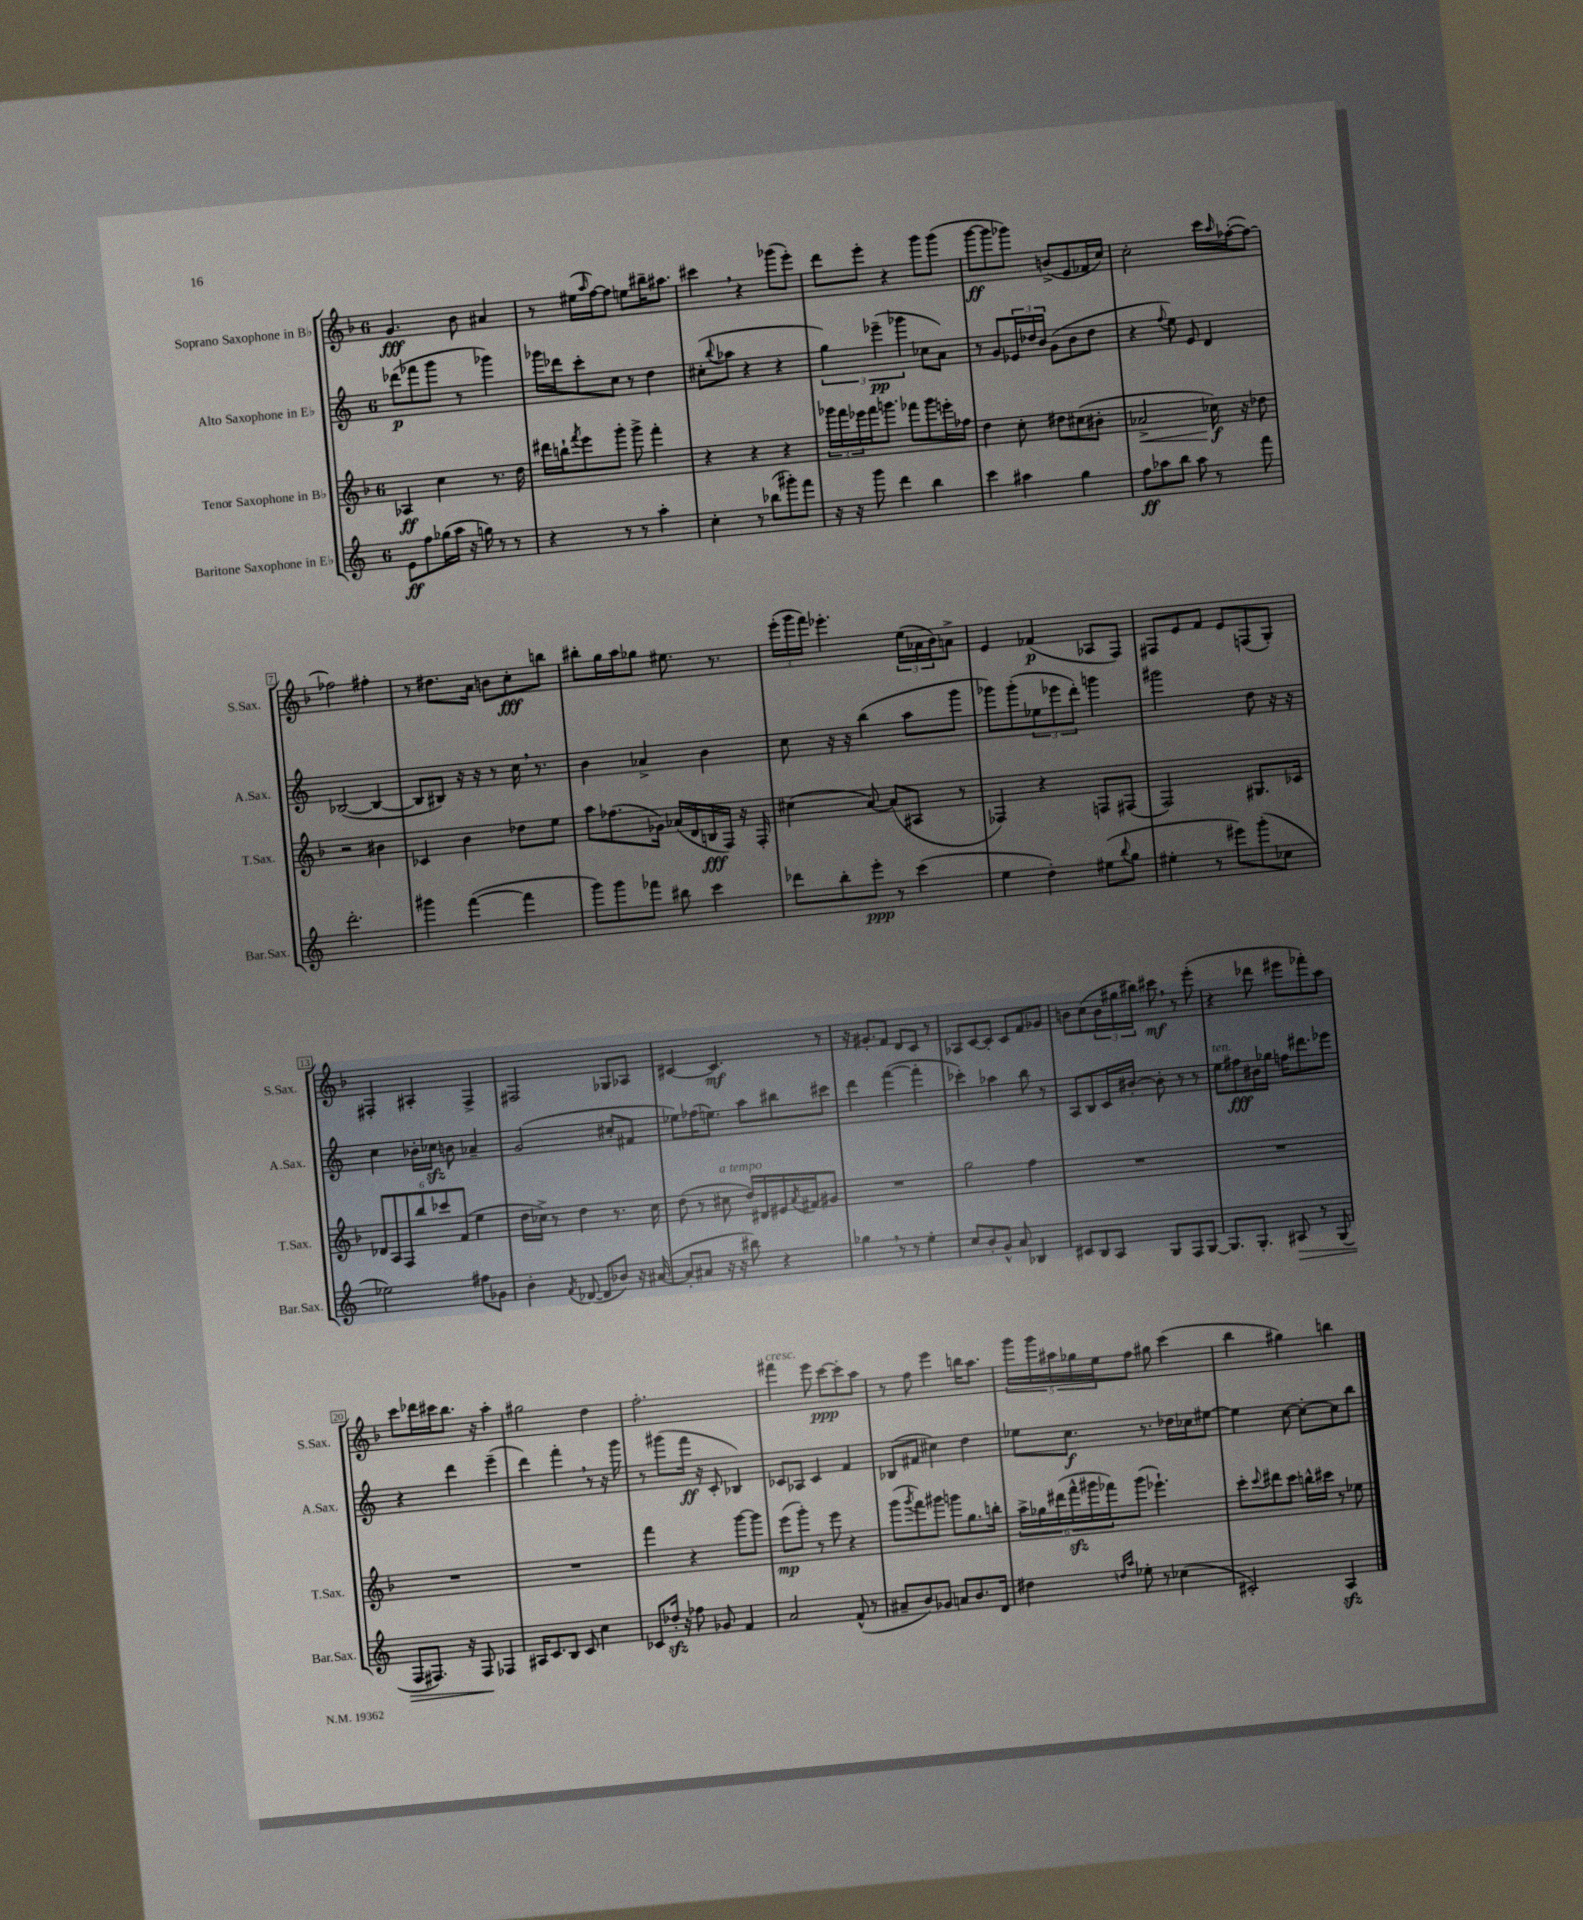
<<
\new StaffGroup <<
\new Staff = "s0" \with { instrumentName = "Soprano Saxophone in Bb" shortInstrumentName = "S.Sax." } {
    \clef treble \key f \major \once \override Staff.TimeSignature.style = #'single-digit \time 6/8
    g'4.\fff bes'8 ais'4 |
    r8 eis''16( \grace { a''16 } f''16~) f''8 e''8 bis''16-- ais''8. |
    cis'''4 \breathe r4 ges'''8( e'''8-.) |
    d'''8 e'''8-. r4 g'''8 g'''8( |
    g'''8~\ff g'''8 ges'''8) b'8->( e'8 fes'16 c''16) |
    c''2-. c'''16 \grace { a''16 } fes''16~-.( fes''8~) |
    fes''2 fis''4-. |
    r8 dis''8. a'16 b'8 c''8-.\fff b''8 |
    bis''8-. g''16 a''16 ges''8 eis''8. r8. |
    \tuplet 3/2 { e'''16-.( g'''16 f'''16) } ees'''4.-. \tuplet 3/2 { e''16( aes'16 bes'16) } a'8-> |
    e'4 fes'4\p( aes8 f8) |
    fis8 e'8 f'8 e'8 f8( g8-.) |
    fis4-. ais4-. fis4-> |
    fis2 ges8 aes8 |
    cis'4~ cis'4.\mf r8 |
    r16 gis'8.-. f'8 d'8 c'8 r8 |
    aes8 c'8~ c'8-. c'8 f'8 ges'8 |
    b'8 c''8( \tuplet 3/2 { b'16 gis''16 bis''16) } cis'''8\mf \breathe r8 e'''8-.( |
    r4 des'''8 eis'''8 fes'''8-.) a''8 |
    c'''8 des'''16 cis'''16 bes''8. r16 a''4-. |
    gis''2 d''4 |
    f''2.-. |
    fis'''4^\markup { \italic "cresc." } e'''8 c'''8~\ppp c'''8-. a''8 |
    r8 f''8 e'''4 b''16 a''8. |
    \tuplet 5/4 { g'''16 g'''16 ais''16 ges''16 e''16 } f''8 gis''8 c'''4( |
    bes''4 gis''4) b''4 \bar "|." |
}
\new Staff = "s1" \with { instrumentName = "Alto Saxophone in Eb" shortInstrumentName = "A.Sax." } {
    \clef treble \key c \major \once \override Staff.TimeSignature.style = #'single-digit \time 6/8
    des'''8\p( fes'''8 g'''8 r8 ges'''4) |
    ges'''16 des'''16 c'''8-. c''8 r8 d''4 |
    cis''8-.( \appoggiatura { b''8 } aes''8 r4 r4 |
    \tuplet 3/2 { g''4) ees'''4--\pp( ges'''4 } ces''8 a'8) |
    r8 g'8 \tuplet 3/2 { ees'16 des''16 b'16 } g'8( b'8 des''8 |
    r4 \appoggiatura { f''8 } e''8) e'8 d'4 |
    bes2~( bes4~ |
    bes8 bis8) r16 r16 r8 c''16 \breathe r8. |
    b'4 aes'4-> b'4 |
    c''8 r16 r16 b''4( a''8 g'''8 |
    ges'''8) ges'''8-.( \tuplet 3/2 { ees''8 ees'''8 d'''8-.) } g'''4 |
    gis'''2 d''8 r16 r16 |
    c''4 bes'16-. ces''16\sfz b'8 aes'4-- |
    g'2( cis''8-. fis'8 |
    ees''8) fes''16( e''8.) a''8 bis''8 cis'''8 |
    d'''4 f'''4~( f'''4-. |
    ces'''4-.) aes''4 b''8 r8 |
    a8 b8 c'16 bis'16~-. bis'8-. r8 r8 |
    e''8^\markup { \italic "ten." } fis''8\fff bis'16 ges''16 f''16 dis'''8. ees'''8 |
    r4 d'''4 e'''4--( |
    d'''4) f'''4-. \breathe r8 r16 g'''16 |
    r8 gis'''8( f'''16\ff r16 c'8-. bes4) |
    ces'8 aes8 ces'4 f'4 |
    bes8( fis'8 cis''4) d''4 |
    ees''8 c''8.\f r8. des''16 ces''16 eis''8~ |
    eis''4 c''8~ c''8~-. c''8 b''8 \bar "|." |
}
\new Staff = "s2" \with { instrumentName = "Tenor Saxophone in Bb" shortInstrumentName = "T.Sax." } {
    \clef treble \key f \major \once \override Staff.TimeSignature.style = #'single-digit \time 6/8
    aes4\ff c''4 r8. d''16 |
    dis'''16 b''16-! \acciaccatura { f'''8 } e'''8 g'''8-. g'''8-> f'''4-. |
    r4 r4 r4 |
    \tuplet 3/2 { ges'''16 f'''16 ees'''16 } f'''16 g'''8. fes'''8 g'''8 e'''16-. fes''16 |
    d''4 c''8-. dis''8 cis''8( bis'8-. |
    aes'2->\< ces''16\f\!) r16 des''8 |
    r2 bis'4 |
    ces'4 bes'4 des''8 e''8 |
    a''8 fes''8.( ges'16) aes'16( d'16 b16\fff f16) r16 f16-. |
    cis''4( a'8~) a'8( ais8 r8 |
    fes4) r4 f8 fis8( |
    f2) gis8. ces'16 |
    \tuplet 6/4 { des'8 a8 f8 bes''8 ces'''8 f'8( } e''4 |
    d''16 ces''16->) r8 d''4 r8. ces''16 |
    d''8( r8 cis''8^\markup { \italic "a tempo" } d''16) dis'16 eis'16 \acciaccatura { a'8 } fis'16 gis'8 |
    R2. |
    g''2 f''4 |
    R2. |
    R2. |
    R2. |
    R2. |
    f'''4 r4 g'''8~ g'''8 |
    e'''8\mp( g'''8-.) r8 e'''8 r4 |
    g'''8( \acciaccatura { g'''8 } f'''8) gis'''8 g'''8 g''8. b''16-. |
    \tuplet 6/4 { a''16-> ges''16 dis'''16( f'''16-^\sfz gis'''16 fes'''16) } gis'''8( ees'''4.-!) |
    c'''8-. \appoggiatura { c'''8 } dis'''8 c'''8 b''16-^ cis'''16 r8 ees''8 \bar "|." |
}
\new Staff = "s3" \with { instrumentName = "Baritone Saxophone in Eb" shortInstrumentName = "Bar.Sax." } {
    \clef treble \key c \major \once \override Staff.TimeSignature.style = #'single-digit \time 6/8
    e'8\ff f''8 ges''16( a''16 r16 g''16) r8 r8 |
    r4 r8 r8 a''4-. |
    c''4-. r8 bes''8( gis'''8-.) f'''8 |
    r16 r16 g'''8 d'''4 b''4 |
    c'''4 ais''4 g''4 |
    f''8\ff aes''8 b''8 aes''8 r8 f'''8 |
    d'''2.-. |
    gis'''4 f'''4~( f'''4 |
    g'''8) g'''8 fes'''8 bis''8 c'''4 |
    des'''8 b''8-. e'''8-.\ppp r8 c'''4( |
    e''4 d''4-.) eis''8( \appoggiatura { b''8 } g''8 |
    eis''4-. r8 eis'''8) g'''8-.( ces''8 |
    ees''2) fis''8 ges'8 |
    b'4-. \acciaccatura { f'8 } des'8~( des'8 bes'8) r16 ais'16~( |
    ais'8-. ais'8 r16 r16 bis''8) r4 |
    ges''4 \breathe r8 r8 e''4-. |
    c''8 b'8-. g'8-^ a'8 bes4 |
    cis'8 b8 a8 g8 f8 g8~ |
    g8. g8.-. ais8\> r8 g8( |
    f8 fis8.) r16 fis8\! fes4 |
    ais16 c'8. b8 c'8 c''4 |
    ces'8 des''16-.\sfz r16 fes''8 ges'8 f'4 |
    a'2 f'8-^( r8 |
    ais'8-- b'8) ges'8 a'8 b'8. d'16 |
    dis''4 \grace { d''16 a''16 } ees''8-. r8 ces''4( |
    cis'2-.) a4\sfz \bar "|." |
}
>>
>>
\layout { \context { \Score \override BarNumber.stencil = #(make-stencil-boxer 0.1 0.3 ly:text-interface::print) } }
